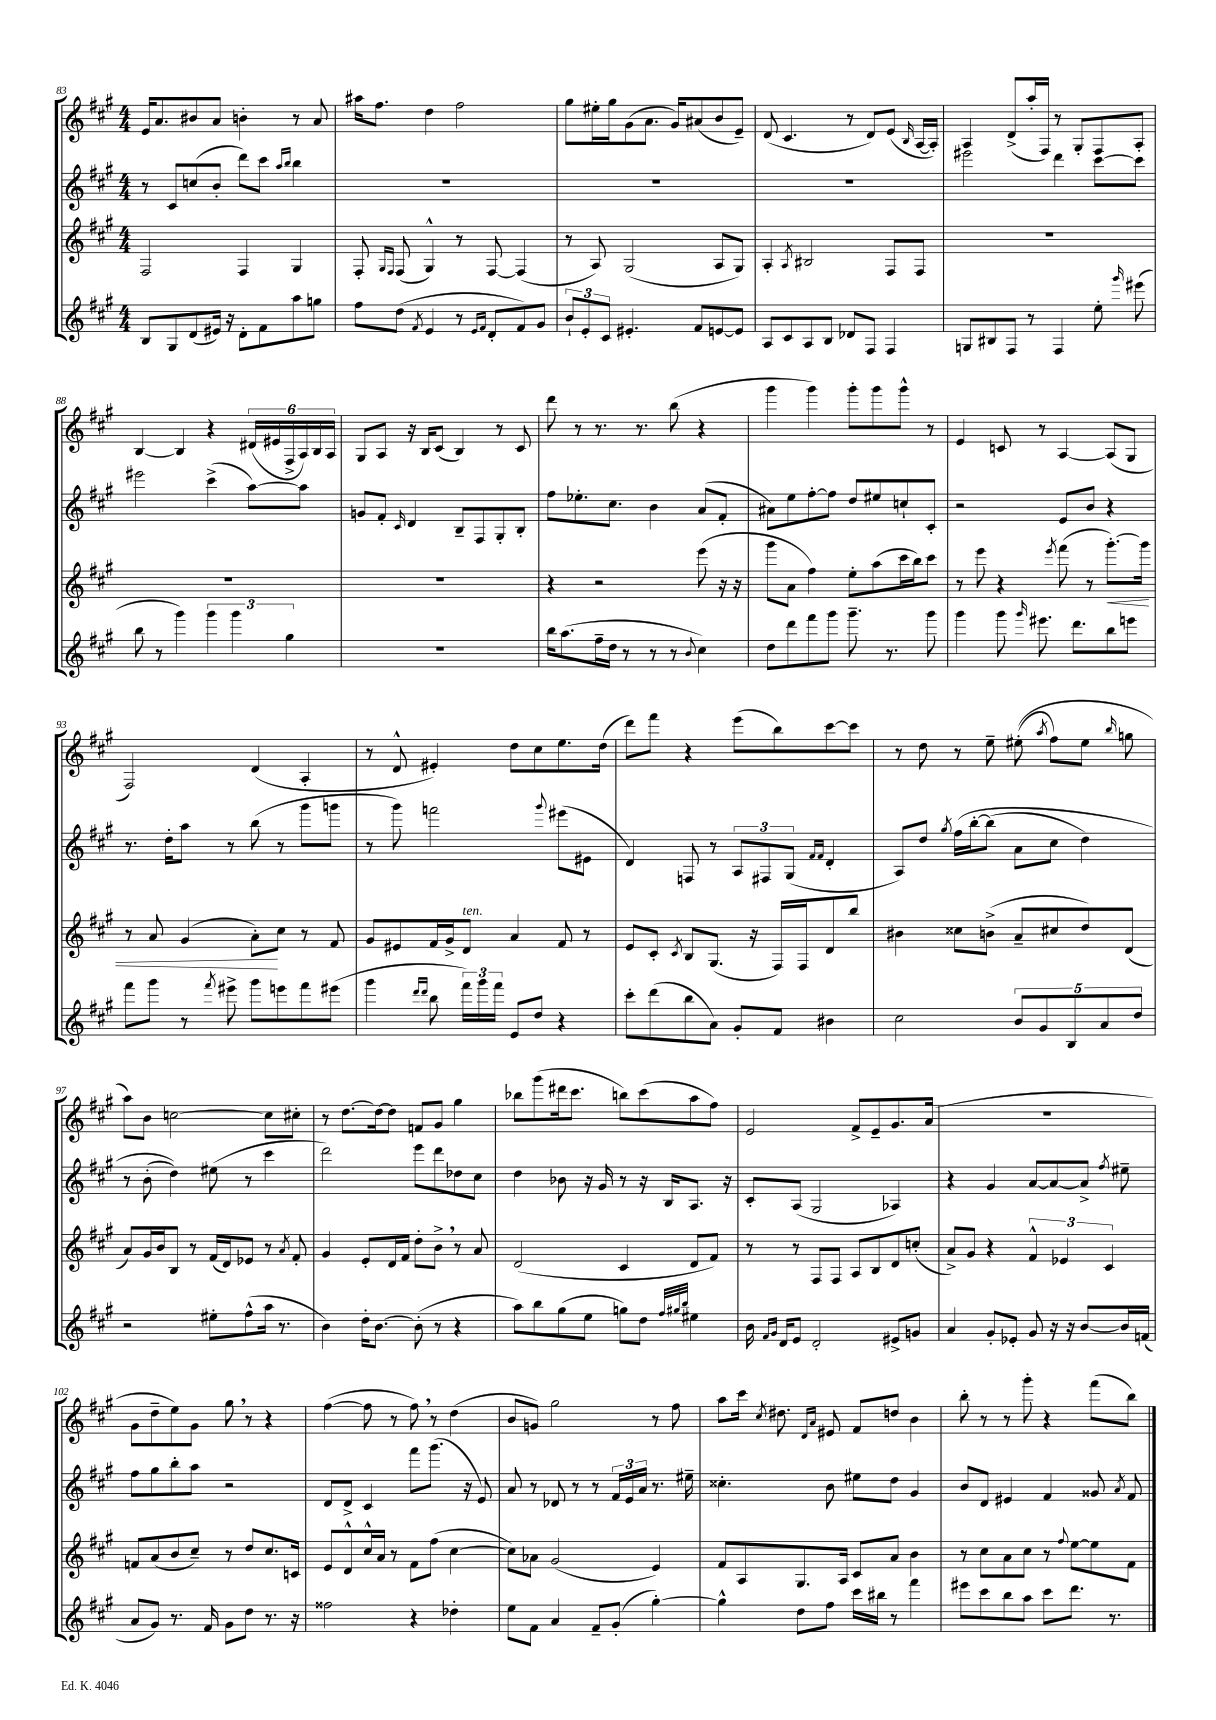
<<
\new StaffGroup <<
\new Staff = "s0" {
    \clef treble \key a \major \numericTimeSignature \time 4/4
    \autoBeamOff e'16[ a'8. bis'8 a'8] b'4-. r8 a'8 |
    ais''16[ fis''8.] d''4 fis''2 |
    gis''8[ eis''16-. gis''16 gis'8( a'8.] gis'16[) ais'8( b'8 e'8]--) |
    d'8( cis'4. r8 d'8[) e'8]( \grace { b16 } a16[~ a16]-.) |
    a4 d'8[->( a''16-. fis16]) r8 gis8[-. fis8 a8]-. |
    b4~ b4 r4 \tuplet 6/4 { dis'16[( eis'16 fis16-> a16) b16 a16] } |
    gis8[ a8] r16 b16[ cis'8]( b4) r8 cis'8 |
    d'''8 r8 r8. r8. b''8( r4 |
    gis'''4 gis'''4) gis'''8[-. gis'''8 gis'''8]-^ r8 |
    e'4 c'8 r8 a4~ a8[( gis8] |
    fis2) d'4( a4-. |
    r8 d'8-^ eis'4-.) d''8[ cis''8 e''8. d''16]( |
    d'''8[) fis'''8] r4 e'''8[( b''8) cis'''8~ cis'''8] |
    r8 d''8 r8 e''8-- eis''8-.(\( \acciaccatura { a''8 } fis''8[) eis''8] \grace { b''16 } g''8 |
    a''8[\) b'8] c''2~ c''8[ cis''8]-. |
    r8 d''8.[~ d''16~ d''8] f'8[ gis'8] gis''4 |
    bes''8[ gis'''8( dis'''16 cis'''8.] b''8[) cis'''8( a''8 fis''8]) |
    e'2 fis'8[-> e'8-- gis'8. a'16]( |
    R1 |
    gis'8[ d''8-- e''8) gis'8] gis''8 \breathe r8 r4 |
    fis''4~( fis''8 r8 fis''8) \breathe r8 d''4( |
    b'8[ g'8]) gis''2 r8 fis''8 |
    a''8[ cis'''16] \acciaccatura { cis''8 } dis''8. \grace { d'16[ a'16] } eis'8 fis'8[ d''8] b'4 |
    b''8-. r8 r8 gis'''8-. r4 fis'''8[( b''8]) \bar "|." |
}
\new Staff = "s1" {
    \clef treble \key a \major \numericTimeSignature \time 4/4
    \autoBeamOff r8 cis'8[ c''8( b'8]-. d'''8[) cis'''8] \grace { a''16[ b''16] } b''4 |
    R1 |
    R1 |
    R1 |
    eis'''2 d'''4 cis'''8[~ cis'''8] |
    eis'''2 cis'''4->( a''8[~) a''8] |
    g'8[ fis'8]-. \grace { cis'16 } d'4 b8[-- fis8 gis8-. b8]-. |
    fis''8[ ees''8.-. cis''8.] b'4 a'8[( fis'8]-. |
    ais'8[) e''8 fis''8~-. fis''8] d''8[ eis''8 c''8-! cis'8]-. |
    r2 e'8[ b'8] r4 |
    r8. d''16[-. a''8] r8 b''8( r8 gis'''8[ g'''8] |
    r8 gis'''8) f'''2 \appoggiatura { gis'''8 } eis'''8[( eis'8] |
    d'4) f8 r8 \tuplet 3/2 { a8[ fis8 gis8]( } \grace { fis'16[ fis'16] } d'4-. |
    a8[) d''8] \acciaccatura { gis''8 } fis''16[\( b''16~-. b''8]( a'8[ cis''8] d''4) |
    r8 b'8-.( d''4)\) eis''8( r8 cis'''4 |
    d'''2) e'''8[ d'''8 des''8 cis''8] |
    d''4 bes'8 r16 gis'16 r8 r16 b16[ a8.] r16 |
    cis'8[-. a8]( gis2 aes4) |
    r4 gis'4 a'8[~ a'8~ a'8]-> \acciaccatura { fis''8 } eis''8-- |
    fis''8[ gis''8 b''8-. a''8] r2 |
    d'8[ d'8]-> cis'4 fis'''8[ gis'''8.]( r16 e'8) |
    a'8 r8 des'8 r8 r8 \tuplet 3/2 { fis'16[ e'16 a'16] } r8. eis''16-- |
    cisis''4.-. b'8 eis''8[ d''8] gis'4 |
    b'8[ d'8] eis'4 fis'4 gisis'8 \acciaccatura { a'8 } fis'8 \bar "|." |
}
\new Staff = "s2" {
    \clef treble \key a \major \numericTimeSignature \time 4/4
    \autoBeamOff fis2 fis4 gis4 |
    fis8-. \grace { gis16[ fis16] } fis8( gis4-^) r8 fis8~ fis4( |
    r8 a8) gis2( a8[ gis8]) |
    a4-. \acciaccatura { a8 } bis2 fis8[ fis8] |
    R1 |
    R1 |
    R1 |
    r4 r2 e'''8( r16 r16 |
    gis'''8[ a'8] fis''4) e''8[-. a''8( cis'''16 b''16) cis'''8] |
    r8 e'''8 r4 \acciaccatura { e'''8 } fis'''8( r8 gis'''8.[~-.\<) gis'''16] |
    r8 a'8 gis'4( a'8[-.\!) cis''8] r8 fis'8 |
    gis'8[ eis'8 fis'16 gis'16-> d'8]^\markup { \italic "ten." } a'4 fis'8 r8 |
    e'8[ cis'8]-. \acciaccatura { cis'8 } b8[ gis8.]( r16 fis16[) fis16 d'8 b''8] |
    bis'4 cisis''8[ b'8]->( a'8[-- cis''8 d''8) d'8]( |
    a'8[) gis'16 b'16 b8] r8 fis'16[( d'16) ees'8] r8 \acciaccatura { a'8 } fis'8-. |
    gis'4 e'8[-. d'16 fis'16] d''8[-. b'8]-> \breathe r8 a'8 |
    d'2( cis'4 d'8[ fis'8]) |
    r8 r8 fis8[ fis8] a8[ b8 d'8 c''8]-.( |
    a'8[->) gis'8] r4 \tuplet 3/2 { fis'4-^ ees'4 cis'4 } |
    f'8[ a'8( b'8 cis''8]--) r8 d''8[ cis''8. c'16] |
    e'8[ d'8-^ cis''16-^ a'16] r8 fis'8[ fis''8]( cis''4~ |
    cis''8[) aes'8] gis'2( e'4) |
    fis'8[ a8 gis8. a16] cis'8[ a'8] b'4 |
    r8 cis''8[ a'8 cis''8] r8 \appoggiatura { fis''8 } e''8[~ e''8 fis'8] \bar "|." |
}
\new Staff = "s3" {
    \clef treble \key a \major \numericTimeSignature \time 4/4
    \autoBeamOff b8[ gis8 d'8( eis'16]) r16 d'8[-. fis'8 a''8 g''8] |
    fis''8[ d''8]( \acciaccatura { fis'8 } e'4 r8 \grace { e'16[ fis'16] } d'8[-. fis'8) gis'8] |
    \tuplet 3/2 { b'8[-! e'8-. cis'8] } eis'4.-. fis'8[ e'8~ e'8] |
    a8[ cis'8 a8 b8] des'8[ fis8] fis4 |
    g8[ bis8 fis8] r8 fis4 e''8-. \grace { gis'''16 } eis'''8( |
    b''8 r8 gis'''4) \tuplet 3/2 { gis'''4 gis'''4 gis''4 } |
    R1 |
    b''16[ a''8.( fis''16-- d''16] r8 r8 r8 \appoggiatura { b'8 } cis''4) |
    d''8[ d'''8 fis'''8 gis'''8] gis'''8.-- r8. gis'''8 |
    gis'''4 gis'''8 \grace { gis'''16 } eis'''8. d'''8.[ b''8 e'''8] |
    fis'''8[ gis'''8] r8 \acciaccatura { fis'''8 } eis'''8-> gis'''8[ e'''8 fis'''8 eis'''8]( |
    gis'''4 \grace { d'''16[ d'''16] } b''8 \tuplet 3/2 { fis'''16[) gis'''16 fis'''16] } e'8[ d''8] r4 |
    cis'''8[-. d'''8( b''8 a'8]) gis'8[-. fis'8] bis'4 |
    cis''2 \tuplet 5/4 { b'8[ gis'8 b8 a'8 d''8] } |
    r2 eis''8[-. fis''8-^( a''16] r8. |
    b'4) d''16[-. b'8.]~ b'8-.( r8 r4 |
    a''8[) b''8 gis''8( e''8] g''8[) d''8] \grace { fis''32[ gis''32 b''32] } eis''4 |
    b'16 \grace { fis'16[ gis'16] } d'16[ e'8] d'2-. eis'8[-> g'8] |
    a'4 gis'8[-. ees'8]-. gis'8 r16 r16 b'8[~ b'16 f'16]( |
    a'8[ gis'8]) r8. fis'16 gis'8[ d''8] r8. r16 |
    fisis''2 r4 des''4-. |
    e''8[ fis'8] a'4 fis'8[-- gis'8]-.( gis''4~-.) |
    gis''4-^ d''8[ fis''8] cis'''16[ bis''16] r8 fis'''4 |
    eis'''8[ cis'''8 b''8 a''8] cis'''8[ d'''8.] r8. \bar "|." |
}
>>
>>
\layout { \context { \Score currentBarNumber = #83 } }
